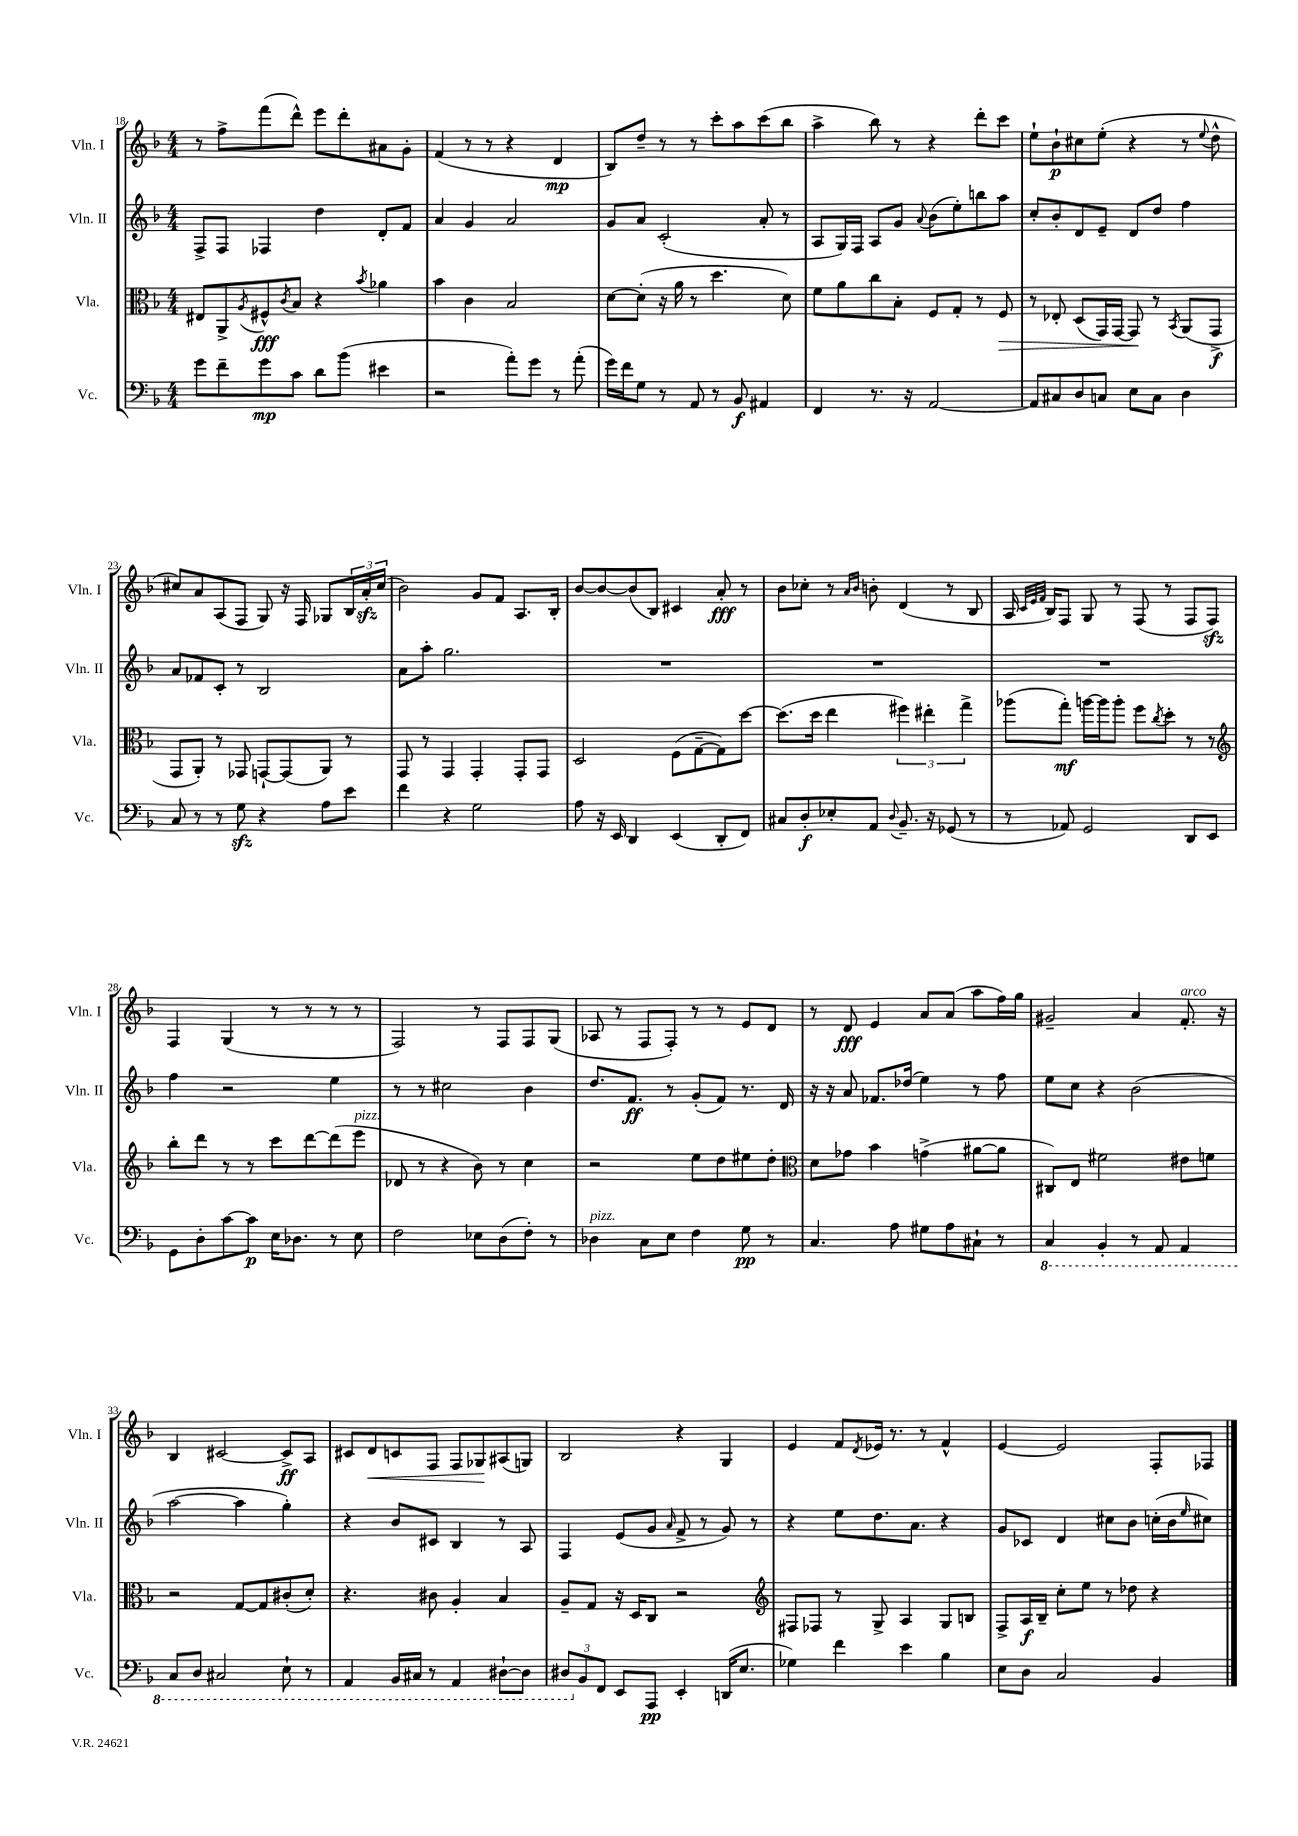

**kern	**kern	**kern	**kern
*staff4	*staff3	*staff2	*staff1
*clefF4	*clefC3	*clefG2	*clefG2
*k[b-]	*k[b-]	*k[b-]	*k[b-]
*M4/4	*M4/4	*M4/4	*M4/4
8g	8E#	8F^	8r
8f~	8AA^	8F	8ff^
.	8qA	.	.
8g	8F#^^	4F-	(8fff
.	8qc	.	.
8c	8B-	.	8ddd^^)
8d	4r	4dd	8eee
(8b-	.	.	8ddd'
.	8qb-	.	.
4e#	4a-	8d'	8a#
.	.	8f	8g'
=	=	=	=
2r	4b-	4a	(4f
.	4c	4g	8r
.	.	.	8r
8a')	2B-	2a	4r
8g	.	.	.
8r	.	.	4d
(8a'	.	.	.
=	=	=	=
16g)	[8d	8g	8B-)
16f	.	.	.
8G	(8d']	8a	8dd~
8r	16r	(2c'	8r
.	16a	.	.
8AA	8r	.	8r
8r	4.dd	.	8ccc'
8BB-	.	.	8aa
4AA#	.	8a'	(8ccc
.	8d)	8r	8bb-
=	=	=	=
4FF	8f	8A	4aa^
.	8a	16G)	.
.	.	16F	.
8.r	8cc	8A	8bb-)
.	8B-'	8g	8r
16r	.	.	.
.	.	8qqa	.
[2AA	8F	(8b-	4r
.	8G'	8ee')	.
.	8r	8bb	8ddd'
.	8F	8aa	8ccc
=	=	=	=
8AA]	8r	8cc'	8ee`
8C#	8E-'	8b-'	8b-`
8D	(8D	8d	8cc#
8C	16GG)	8e~	(8ee'
.	[16GG	.	.
8E	8GG]	8d	4r
8C	8r	8dd	.
.	8qBB-	.	.
4D	(8AA	4ff	8r
.	.	.	8qqee
.	8GG^	.	8dd^^
=	=	=	=
8C	8GG	8a	8cc#)
8r	8AA')	8f-	8a
8r	8r	8c'	(8A
8G	8GG-	8r	8F
4r	[8GG`	2B-	8G)
.	(8GG]	.	16r
.	.	.	16F
8A	8AA)	.	8G-
8e	8r	.	24B-
.	.	.	24a'
.	.	.	(24cc#
=	=	=	=
4f	8GG	8a	2b-)
.	8r	8aa'	.
4r	4GG	2.gg	.
2G	4GG'	.	8g
.	.	.	8f
.	8GG'	.	8.A
.	8GG	.	.
.	.	.	16B-'
=	=	=	=
8A	2D	1r	[8b-
16r	.	.	8b-_
16EE	.	.	.
4DD	.	.	(8b-]
.	.	.	8B-)
(4EE	(8F	.	4c#
.	[8G~	.	.
8DD'	8G])	.	8a'
8FF)	[8dd	.	8r
=	=	=	=
8C#	(8.dd]	1r	8b-
8D'	.	.	8cc-'
.	16dd	.	.
8E-'	4ee	.	8r
.	.	.	16qqa
.	.	.	16qqb-
8AA	.	.	8b'
8qqD	.	.	.
8.BB-~	6ff#)	.	(4d
.	6ee#'	.	.
16r	.	.	.
(8GG-	.	.	8r
.	6gg^	.	.
8r	.	.	8B-
=	=	=	=
8r	(8aa-	1r	16A
.	.	.	32qqc
.	.	.	32qqe
.	.	.	32qqf
.	.	.	16B-)
8AA-)	8gg')	.	8F
2GG	[16aa	.	8G
.	16aa]	.	.
.	8aa'	.	8r
.	8ff	.	(8F
.	8qcc	.	.
.	8dd'	.	8r
8DD	8r	.	8F
8EE	8r	.	8F)
=	=	=	=
*	*clefG2	*	*
8GG	8bb-'	4ff	4F
8D'	8ddd	.	.
[8c	8r	2r	(4G
8c]	8r	.	.
16E	8ccc	.	8r
8.D-	.	.	.
.	[8ddd	.	8r
8r	(8ddd]	4ee	8r
8E	8eee	.	8r
=	=	=	=
2F	8d-	8r	2F)
.	8r	8r	.
.	4r	2cc#	.
8E-	8b-)	.	8r
(8D	8r	.	8F
8F')	4cc	4b-	8F
8r	.	.	(8G
=	=	=	=
4D-	2r	8.dd	8A-
.	.	.	8r
.	.	8.f	.
8C	.	.	8F
8E	.	8r	8F')
4F	8ee	(8g'	8r
.	8dd	8f)	8r
8G	8ee#	8.r	8e
8r	8dd'	.	8d
.	.	16d	.
=	=	=	=
*	*clefC3	*	*
4.C	8d	16r	8r
.	.	16r	.
.	8g-	8a	8d
.	4b-	8.f-	4e
8A	.	.	.
.	.	(16dd-	.
8G#	(4g^	4ee)	8a
8A	.	.	(8a
8C#`	[8a#	8r	8aa
8r	8a#]	8ff	16ff)
.	.	.	16gg
=	=	=	=
4CC	8C#)	8ee	2g#~
.	8E	8cc	.
4BBB-'	2f#	4r	.
8r	.	(2b-	4a
8AAA	.	.	.
4AAA	8e#	.	8.f'
.	8f	.	.
.	.	.	16r
=	=	=	=
8CC	2r	[2aa	4B-
8DD	.	.	.
2CC#	.	.	[2c#
.	[8G	4aa]	.
.	8G]	.	.
8EE`	(8c#'	4gg')	8c#^]
8r	8d')	.	8A
=	=	=	=
4AAA	4.r	4r	8c#
.	.	.	8d
16BBB-	.	8b-	8c
16CC#	.	.	.
8r	8c#	8c#	8F
4AAA	4A'	4B-	8F
.	.	.	8G-
[8DD#`	4B-	8r	(8A#
8DD#]	.	8A	8G)
=	=	=	=
12DD#	8A~	4F	2B-
12BB-	.	.	.
.	8G	.	.
12FF	.	.	.
8EE	16r	(8e	.
.	16D	.	.
8AAA	8C	8g	.
.	.	16qqa	.
4EE'	2r	8f^	4r
.	.	8r	.
(16DD	.	8g)	4G
8.E	.	.	.
.	.	8r	.
=	=	=	=
*	*clefG2	*	*
4G-)	8F#	4r	4e
.	8F-	.	.
4f	8r	8ee	8f
.	.	.	8qd
.	8G^	8.dd	16e-
.	.	.	8.r
4e	4A	.	.
.	.	8.a	.
.	.	.	8r
4B-	8G	4r	4f^^
.	8B	.	.
=	=	=	=
8E	8F^	8g	[4e
8D	16A	8c-	.
.	16B-~	.	.
2C	8cc'	4d	2e]
.	8ee	.	.
.	8r	8cc#	.
.	8dd-	8b-	.
4BB-	4r	(16cc'	8F'
.	.	16b-	.
.	.	16qqee	.
.	.	8cc#)	8F-
==	==	==	==
*-	*-	*-	*-
